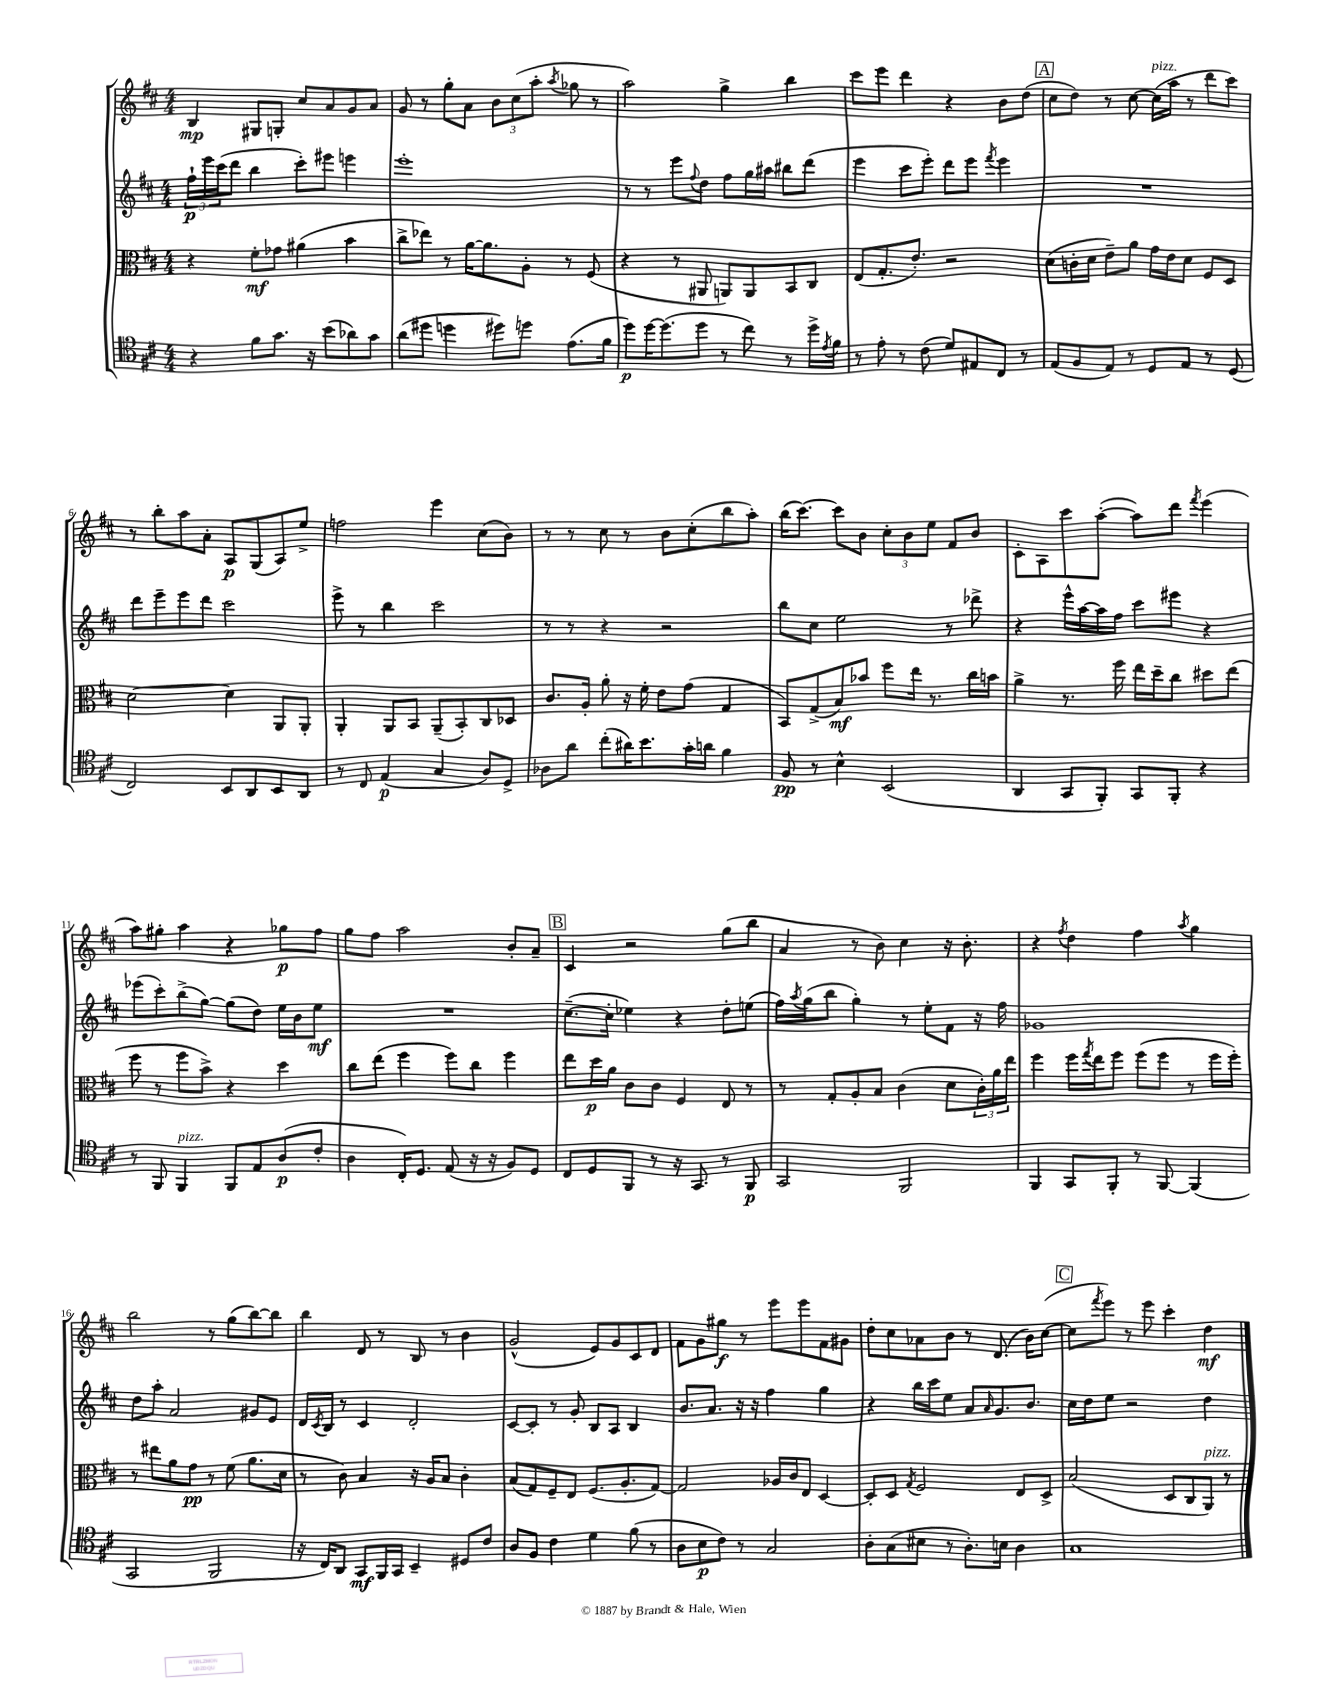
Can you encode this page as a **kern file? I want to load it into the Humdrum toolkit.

**kern	**kern	**kern	**kern
*staff4	*staff3	*staff2	*staff1
*clefC4	*clefC3	*clefG2	*clefG2
*k[f#c#]	*k[f#c#]	*k[f#c#]	*k[f#c#]
*M4/4	*M4/4	*M4/4	*M4/4
4r	4r	24ff#`\LL	4B/
.	.	24eee\	.
.	.	(24ccc#\J	.
.	.	8ddd\J	.
8f#\L	8f#'\L	4bb\	8G#/L
8.g\J	8g-\J	.	8G'/J
.	(4a#\	8ccc#'\L)	8cc#/L
16r	.	.	.
(8b\L	.	8eee#\J	8a/
8a-\)	4b\	4eee\	8g/
8g\J	.	.	8a/J
=	=	=	=
(8a\L	8cc#^\L	1eee'	8g/
8dd#\J	8ee-\J)	.	8r
4dd\	8r	.	8gg'\L
.	[16a\LK	.	8a\J
.	8.a\]	.	.
8dd#\L)	.	.	12b\L
.	.	.	(12cc#\
8dd\J	8A'\J	.	.
.	.	.	12aa'\J
.	.	.	8qaa/
(8.e\L	8r	.	8gg-\
.	(8F#/	.	8r
16f#\Jk	.	.	.
=	=	=	=
8dd\L)	4r	8r	2aa\)
[16dd\K	.	8r	.
(8.dd\]	.	.	.
.	8r	8eee\L	.
.	.	8qqff#/	.
8dd\J	8AA#/	8dd\J	.
8r	8AA/L)	8ff#\L	4gg^\
8cc#\)	8AA/	16gg\L	.
.	.	16aa#\JJ	.
8r	8BB/	8bb#\L	4bb\
16dd^\LL	8C#/J	(8ddd\J	.
8qe/	.	.	.
16f#\JJ	.	.	.
=	=	=	=
8r	(8E/L	4eee\	8ccc#\L
8e'\	8.G'/	.	8eee\J
8r	.	8ccc#\L	4ddd\
.	8.e'/J)	.	.
(8c#\	.	8eee'\J)	.
8d/L)	2r	8ddd\L	4r
8E#/	.	8eee\J	.
.	.	8qfff#/	.
8C#/J	.	4eee\	8b\L
8r	.	.	(8dd\J
=	=	=	=
(8E/L	(8d\L	1r	8cc#\L
8F#/	16c'\L	.	8dd\J)
.	16d\JJ	.	.
8E/J)	8e~\L)	.	8r
8r	8a\J	.	[8cc#\
8D/L	16g\LL	.	(16cc#\]LL
.	16e\J	.	16aa\JJ
8E/J	8d\J	.	8r
8r	8F#/L	.	8ddd\L
(8D/	8D/J	.	8ccc#\J)
=	=	=	=
2C#/)	[2d\	8ddd\L	8r
.	.	8eee~\	8bb'\L
.	.	8eee\	8aa\
.	.	8ddd\J	8a'\J
8BB/L	4d\]	2ccc#\	8A/L
8AA/	.	.	(8G/
8BB/	8AA/L	.	8A/)
8AA/J	8AA'/J	.	8ee^/J
=	=	=	=
8r	4AA'/	8eee^\	2ff\
8C#/	.	8r	.
(4E/	8AA/L	4bb\	.
.	8BB/J	.	.
4G/	(8AA~/L	2ccc#\	4eee\
.	8BB'/)	.	.
8A/L)	8C#/	.	(8cc#\L
8D^/J	8D-/J	.	8b\J)
=	=	=	=
8A-\L	8.c#/L	8r	8r
8a\J	.	8r	8r
.	16A'/Jk	.	.
(8cc#'\L	8a'\	4r	8cc#\
16a#\K)	16r	.	8r
8.b\	16f#'\	.	.
.	8e\L	2r	8b\L
16g'\L	(8g\J	.	(8cc#'\
16a\JJ	.	.	.
4f#\	4G/	.	8bb\
.	.	.	8aa'\J)
=	=	=	=
8F#/	8BB/L)	8bb\L	(16bb\LK
.	.	.	[8.ccc#\J)
8r	(8G^/	8cc#\J	.
4B^^\	8B/)	2ee\	8ccc#\]L
.	8b-/J	.	8b\J
(2BB/	8ff#\L	.	12cc#'\L
.	.	.	12b\
.	16ee\Jk	.	.
.	.	.	12ee\J
.	8.r	.	.
.	.	8r	8f#/L
.	16cc#\LL	8ddd-^\	8b/J
.	16b\JJ	.	.
=	=	=	=
4AA/	4a^\	4r	8c#'\L
.	.	.	8A\
8GG/L	8.r	16eee^^\LL	8ccc#\
.	.	[16aa\	.
8FF#'/J)	.	16aa\]	([8aa'\J
.	16ff#\	16ff#\JJ	.
8GG/L	16ee\LL	8ccc#\L	8aa\]L)
.	16dd~\J	.	.
8FF#'/J	8cc#\J	8eee#\J	8ddd\J
.	.	.	8qfff#/
4r	8dd#\L	4r	(4eee\
.	(8ee\J	.	.
=	=	=	=
8r	8ff#\	(8eee-\L	8aa\L)
8FF#/	8r	8ccc#'\)	8gg#'\J
4FF#/	8ff#\L	(8bb^\	4aa\
.	8b^\J)	[8gg\J)	.
8FF#/L	4r	(8gg\]L	4r
8E/	.	8dd\J)	.
(8A/	4dd\	16ee\LL	8gg-\L
.	.	16b\J	.
8c#'/J	.	8ee\J	8ff#\J
=	=	=	=
4A\	8cc#\L	1r	8gg\L
.	(8ee\J	.	8ff#\J
16C#'/LK)	4ff#\	.	2aa\
8.D/J	.	.	.
(8E/	8ff#\L)	.	.
16r	8cc#\J	.	.
16r	.	.	.
8F#/L)	4ff#\	.	8b'/L
8D/J	.	.	8a~/J
=	=	=	=
8C#/L	8ee\L	([8.cc#~\L	4c#/
8D/	16dd\L	.	.
.	16a\JJ	16cc#'\]Jk	.
8FF#/J	8c#\L	4ee-\)	2r
8r	8c#\J	.	.
16r	4F#/	4r	.
8.GG/	.	.	.
8r	8E/	8dd'\L	(8gg\L
8FF#/	8r	(8ee\J	8bb\J
=	=	=	=
2GG/	8r	16ff#\LL)	4a/
.	.	8qaa/	.
.	.	(16gg\J	.
.	8G'/L	8bb\J	.
.	8A'/	4gg'\)	8r
.	8B/J	.	8b\)
2FF#/	(4c#\	8r	4cc#\
.	.	8ee'\L	.
.	8d\L	8f#\J	16r
.	.	.	8.b'\
.	24c#'\L)	16r	.
.	24a\	.	.
.	.	16ff#\	.
.	24ee\JJ	.	.
=	=	=	=
4FF#/	4ff#\	1g-	4r
.	.	.	8qff#/
8GG/L	16ff#\LL	.	4dd\
.	8qgg/	.	.
.	16ee\J	.	.
8FF#'/J	8ff#\J	.	.
8r	(8ff#\L	.	4ff#\
[8FF#/	8ff#\J	.	.
.	.	.	8qaa/
(4FF#/]	8r	.	4gg\
.	16ff#\LL	.	.
.	16ff#'\JJ)	.	.
=	=	=	=
2GG/	8r	8dd\L	2bb\
.	8ee#\L	8aa'\J	.
.	8a\	2a/	.
.	8g\J	.	.
2FF#/	8r	.	8r
.	(8f#\	.	(8gg\L
.	8.a\L	8g#/L	[8bb\)
.	.	8e/J	8bb\]J
.	16d\Jk	.	.
=	=	=	=
16r	8r	16d/LL	4bb\
.	.	8qc#/	.
16C#/LK)	.	16B/JJ	.
8AA/J	8c#\)	8r	.
8GG/L	4B/	4c#/	8d/
16FF#/L	.	.	8r
16GG/JJ	.	.	.
4BB~/	16r	2d'/	8B/
.	16A/LK	.	.
.	8B/J	.	8r
8D#/L	4c#'\	.	4b\
8c#/J	.	.	.
=	=	=	=
8A/L	(8B/L	[8c#/L	(2g^^/
8F#/J	8G/)	8c#'/]J	.
4c#\	8F#~/	8r	.
.	8E/J	8g'/	.
4d\	(8.F#/L	8B/L	8e/L)
.	.	8A/J	8g/
.	8.A'/	.	.
(8f#\	.	4B/	8c#/
8r	[8G/J)	.	8d/J
=	=	=	=
8A\L	2G/]	8.b/L	8f#\L
8B\	.	.	8g\
.	.	8.a/J	.
8c#\J)	.	.	8gg#\J
8r	.	16r	8r
.	.	16r	.
2G/	16A-/LL	4ff#\	8eee\L
.	16c#/J	.	.
.	8E/J	.	8eee\
.	[4D/	4gg\	8f#\
.	.	.	8g#\J
=	=	=	=
8A'\L	8D'/]L	4r	8dd'\L
(8G\	8D/J	.	8cc#\
.	8qG/	.	.
8B#\J	2F#/	16bb\LL	8a-\
.	.	16ccc#\J	.
8r	.	8ee\J	8b\J
8.A'\L)	.	8a/L	8r
.	.	16qqa/	.
.	.	8.g/	(8.d/
16B\Jk	.	.	.
4A\	8E/L	.	.
.	.	8.b/J	16b\LK)
.	8D^/J	.	([8cc#\J
=	=	=	=
1G	(2B/	16cc#\LL	8cc#\]L
.	.	16dd\J	.
.	.	.	8qfff#/
.	.	8ee\J	8eee\J)
.	.	2r	8r
.	.	.	8eee\
.	8D/L	.	4ccc#'\
.	8C#/	.	.
.	8AA/J)	4dd\	4dd\
.	8r	.	.
==	==	==	==
*-	*-	*-	*-
